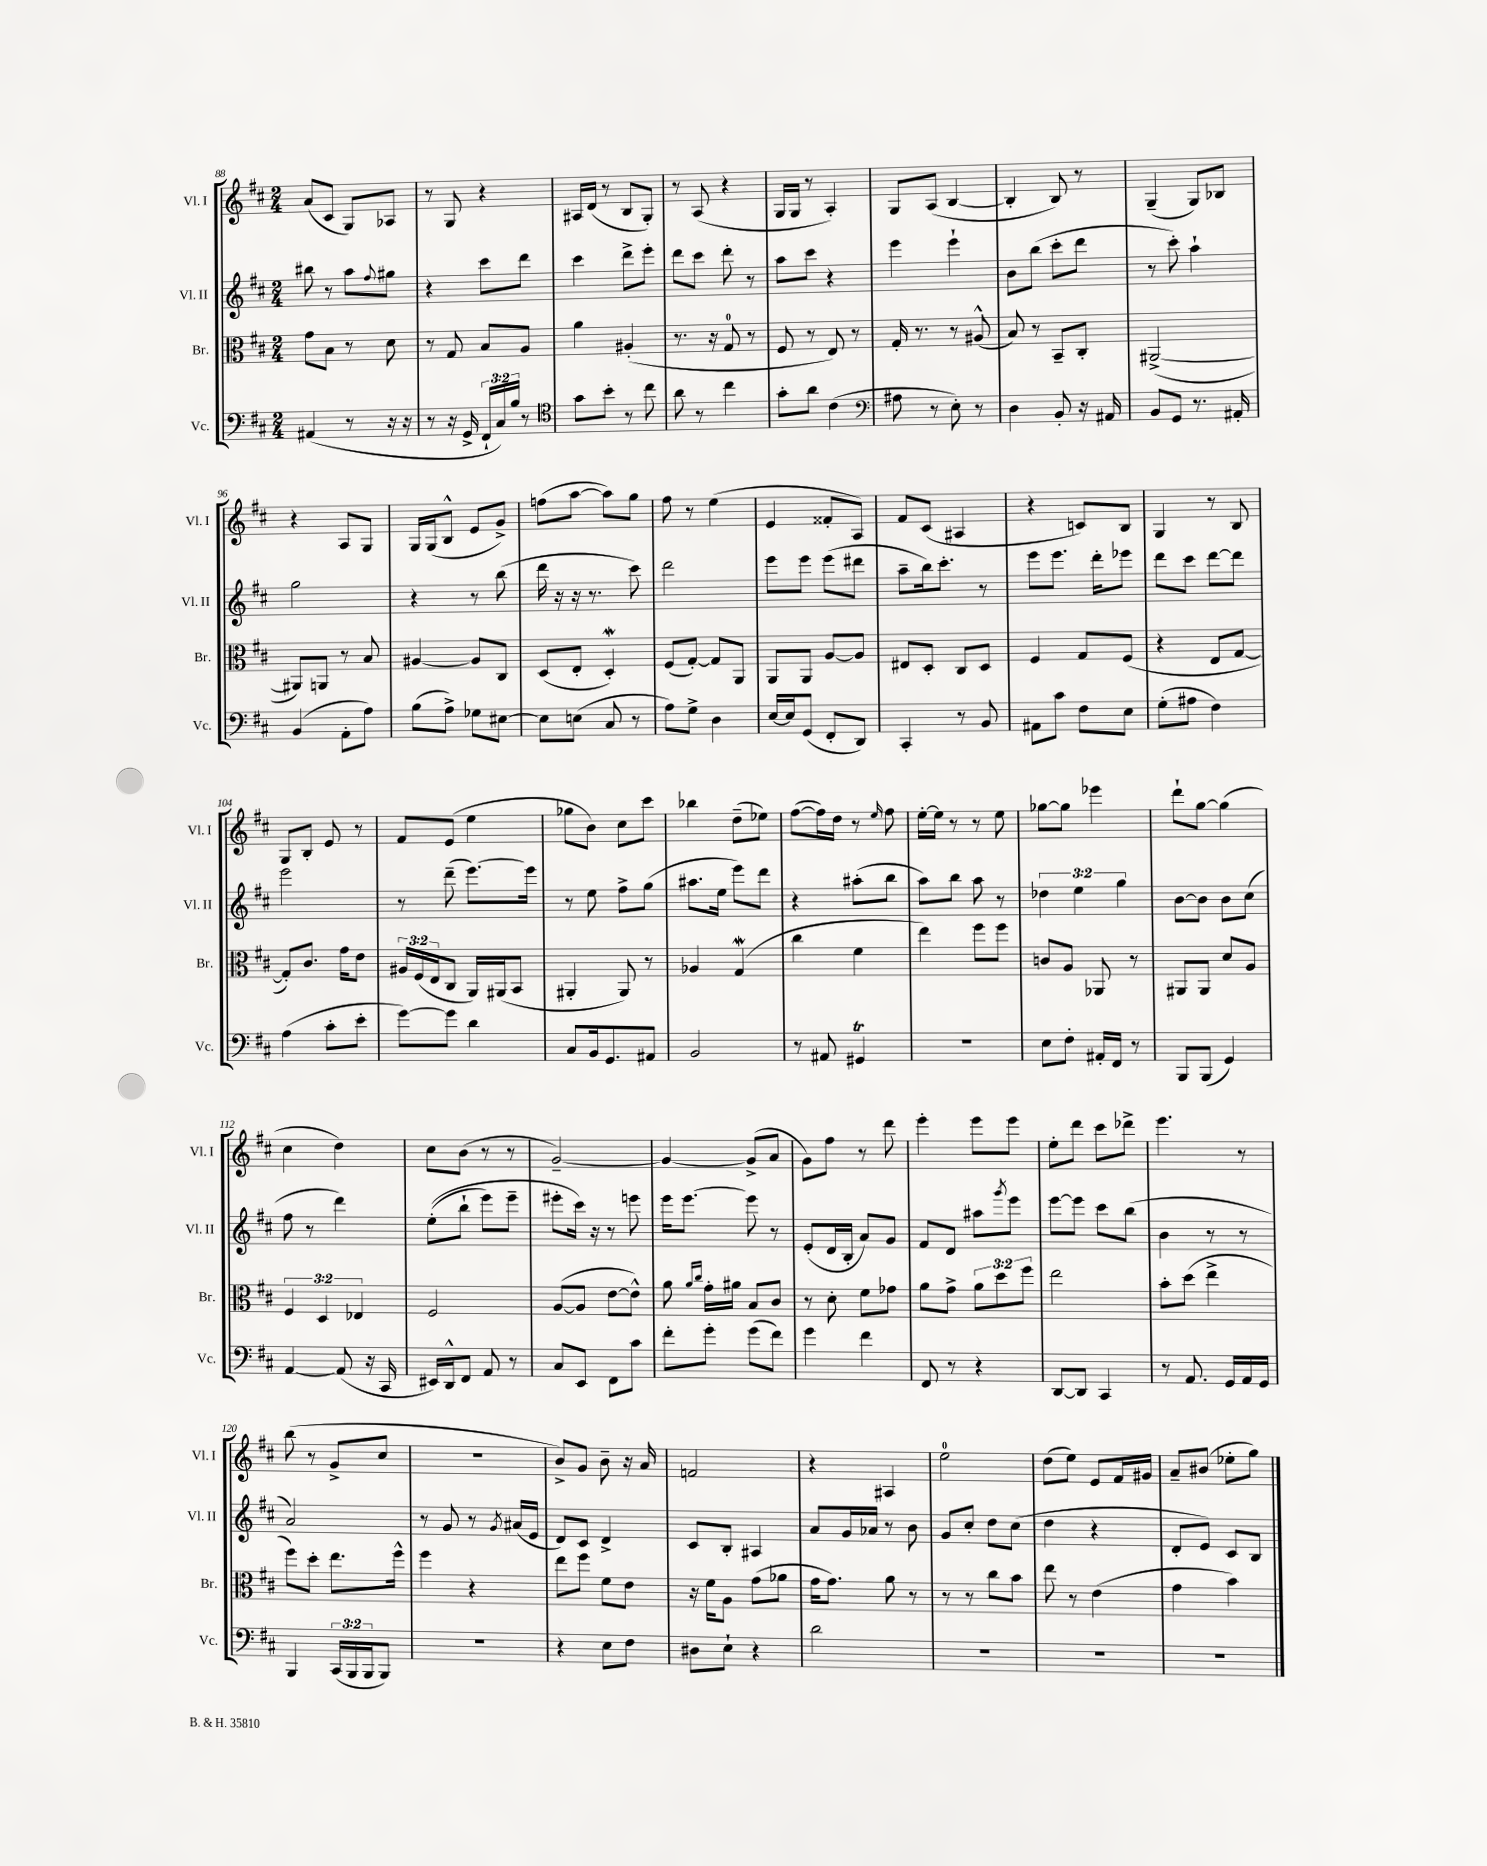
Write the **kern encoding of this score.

**kern	**kern	**kern	**kern
*staff4	*staff3	*staff2	*staff1
*clefF4	*clefC3	*clefG2	*clefG2
*k[f#c#]	*k[f#c#]	*k[f#c#]	*k[f#c#]
*M2/4	*M2/4	*M2/4	*M2/4
(4AA#	8g	8bb#	(8a
.	8B	8r	8c#
8r	8r	8aa	8G)
.	.	8qqff#	.
16r	8d	8gg#	8A-
16r	.	.	.
=	=	=	=
8r	8r	4r	8r
16r	8G	.	8G
16GG^	.	.	.
24FF#`	8B	8ccc#	4r
24C#)	.	.	.
24B	.	.	.
8r	8A	8ddd	.
=	=	=	=
*clefC4	*	*	*
8g	4a	4ccc#	16A#
.	.	.	(16d
8b'	.	.	8r
8r	(4A#'	8ddd^	8B
8cc#	.	8eee'	8G')
=	=	=	=
8a	8.r	8ddd	8r
8r	.	8ccc#	(8A
.	16r	.	.
4cc#	8G	8ddd'	4r
.	8r	8r	.
=	=	=	=
8g'	8F#	8aa	16G
.	.	.	16G
8a	8r	8ccc#	8r
(4c#	8E)	4r	4A')
.	8r	.	.
=	=	=	=
*clefF4	*	*	*
8A#	16G'	4eee	8G
.	8.r	.	.
8r	.	.	(8A
8E')	8r	4eee`	[4B
8r	(8A#^^	.	.
=	=	=	=
4D	8B)	8b	4B']
.	8r	(8bb	.
8BB'	8BB~	8ccc#'	8B)
16r	8C#'	8ddd	8r
16AA#	.	.	.
=	=	=	=
8BB	([2AA#^	8r	(4G~
8GG	.	8ccc#')	.
8.r	.	4aa`	8G)
.	.	.	8B-
16AA#'	.	.	.
=	=	=	=
(4BB	8AA#])	2gg	4r
.	8AA	.	.
8AA'	8r	.	8A
8A)	8B	.	8G
=	=	=	=
(8B	[4A#	4r	16G
.	.	.	(16G
8A^)	.	.	8B^^
8G-	8A#]	8r	8e
[8E#	8C#	(8bb	8g^)
=	=	=	=
8E#]	(8D	16ddd	(8ff
.	.	16r	.
(8E	8E'	16r	[8aa
.	.	8.r	.
8C#	4D')	.	8aa])
8r	.	8ccc#)	8gg
=	=	=	=
8A)	(8F#	2ddd	8ff#
8G^	[8G')	.	8r
4D	8G]	.	(4ee
.	8AA	.	.
=	=	=	=
[16E	8AA	8eee	4e
16E]	.	.	.
(8GG	8AA	8eee	.
8FF#'	[8A	(8eee	8f##'
8DD)	8A]	8ddd#	8A)
=	=	=	=
4CC#'	8E#	8aa~	8f#
.	8D'	16bb)	(8c#
.	.	8.ccc#'	.
8r	8C#	.	4A#
8BB	8D	8r	.
=	=	=	=
8AA#	4F#	8eee	4r
8c#	.	8.eee	.
8F#	8G	.	8c)
.	.	16ddd'	.
8E	(8F#	8eee-	8B
=	=	=	=
(8G'	4r	8ddd	4G
8A#	.	8ccc#	.
4F#)	8E	[8ddd	8r
.	[8G	8ddd]	8B
=	=	=	=
(4A	8G'])	2eee	8G
.	8.c#	.	8B'
8c#'	.	.	8e
.	16g	.	.
8e'	8e	.	8r
=	=	=	=
[8g)	24A#	8r	8f#
.	(24F#	.	.
.	24E	.	.
8g]	8C#	(8ddd~	(8e
4d	16AA)	[8.eee)	4ee
.	(16AA#	.	.
.	8BB	.	.
.	.	16eee]	.
=	=	=	=
8C#	4AA#'	8r	8gg-
16BB	.	8ee	8b)
8.GG	.	.	.
.	8AA#)	8ff#^	8cc#
8AA#	8r	(8gg	8ccc#
=	=	=	=
2BB	4A-	8.aa#	4bb-
.	.	16ee	.
.	(4G	8eee)	(8dd~
.	.	8ddd	8ee-)
=	=	=	=
8r	4cc#	4r	([8ff#
8AA#	.	.	16ff#])
.	.	.	16dd
4GG#	4f#	(8aa#'	8r
.	.	.	16qqee
.	.	8bb	8ff#
=	=	=	=
2r	4ee)	8aa)	[16ee'
.	.	.	16ee]
.	.	8bb	8r
.	8ff#	8aa	8r
.	8ff#	8r	8ee
=	=	=	=
8E	8c	6dd-	[8gg-
8F#'	8A	.	8gg-]
.	.	6ee	.
16AA#'	8AA-	.	4eee-
16FF#	.	.	.
.	.	6gg	.
8r	8r	.	.
=	=	=	=
8BBB	8AA#	[8b	8ddd`
(8BBB	8AA#	8b]	[8gg
4GG)	8d	8b	(4gg]
.	8A	(8cc#	.
=	=	=	=
[4AA	6F#	8ff#	4cc#
.	.	8r	.
.	6D	.	.
(8AA]	.	4ddd)	4dd)
.	6E-	.	.
16r	.	.	.
16CC#	.	.	.
=	=	=	=
16EE#)	2F#	&((8ee'	8cc#
16DD^^	.	.	.
8FF#	.	8bb`	(8b
8AA	.	8eee)	8r
8r	.	8eee~	8r
=	=	=	=
8C#	([8A	8eee#'	[2g~)
8EE	8A]	16ccc#&)	.
.	.	16r	.
8FF#	[8e	8r	.
8c#	8e^^])	8eee	.
=	=	=	=
8f#'	8a	16eee	4g_
.	.	[8.eee	.
.	16qqa	.	.
.	16qqcc#	.	.
8g'	16g'	.	.
.	16a#	.	.
(8g	8B	8eee]	(8g^]
8f#)	8c#	8r	8a
=	=	=	=
4g	8r	(8e'	8g)
.	8d'	16d	8ff#
.	.	16B'	.
4f#	8f#	8a)	8r
.	8g-	8g	8ddd
=	=	=	=
8FF#	8a	8f#	4eee'
8r	8g^	8d	.
4r	12a	8aa#	8eee
.	12dd	.	.
.	.	8qggg	.
.	.	8eee	8eee
.	12ff#	.	.
=	=	=	=
[8DD	2ee	[8eee	8ee'
8DD]	.	8eee]	8ddd
4CC#	.	8ccc#	8ccc#
.	.	(8bb	8ddd-^
=	=	=	=
8r	8b'	4b	4.eee
8.AA	(8dd	.	.
.	4ee^	8r	.
16GG	.	.	.
16AA	.	8r	8r
16GG	.	.	.
=	=	=	=
4BBB	8ff#)	2a)	(8bb
.	8dd'	.	8r
(24CC#	8.ee	.	8g^
24BBB	.	.	.
24BBB	.	.	.
8BBB)	.	.	8cc#
.	16ff#^^	.	.
=	=	=	=
2r	4ff#	8r	2r
.	.	8g	.
.	4r	8r	.
.	.	8qg	.
.	.	(16a#	.
.	.	16e	.
=	=	=	=
4r	8ee	8d)	8b^)
.	8ff#	8c#	8g
8E	8f#	4d^	8b~
8F#	8e	.	16r
.	.	.	16a
=	=	=	=
8D#	16r	8c#	2f
.	16f#	.	.
8E`	8A	8B'	.
4r	(8g	4A#	.
.	8a-	.	.
=	=	=	=
2d	16g	8a	4r
.	8.g)	.	.
.	.	16g	.
.	.	16a-	.
.	8a	8r	4A#
.	8r	8b	.
=	=	=	=
2r	8r	8g	2ee
.	8r	8cc#'	.
.	8cc#	8dd	.
.	8b	(8cc#	.
=	=	=	=
2r	8ee	4dd	(8dd
.	8r	.	8ee)
.	(4e	4r	8e
.	.	.	16f#
.	.	.	16g#
=	=	=	=
2r	4g	8d'	8a~
.	.	8e)	(8b#
.	4b)	8c#	8ee-'
.	.	8B	8gg)
==	==	==	==
*-	*-	*-	*-
